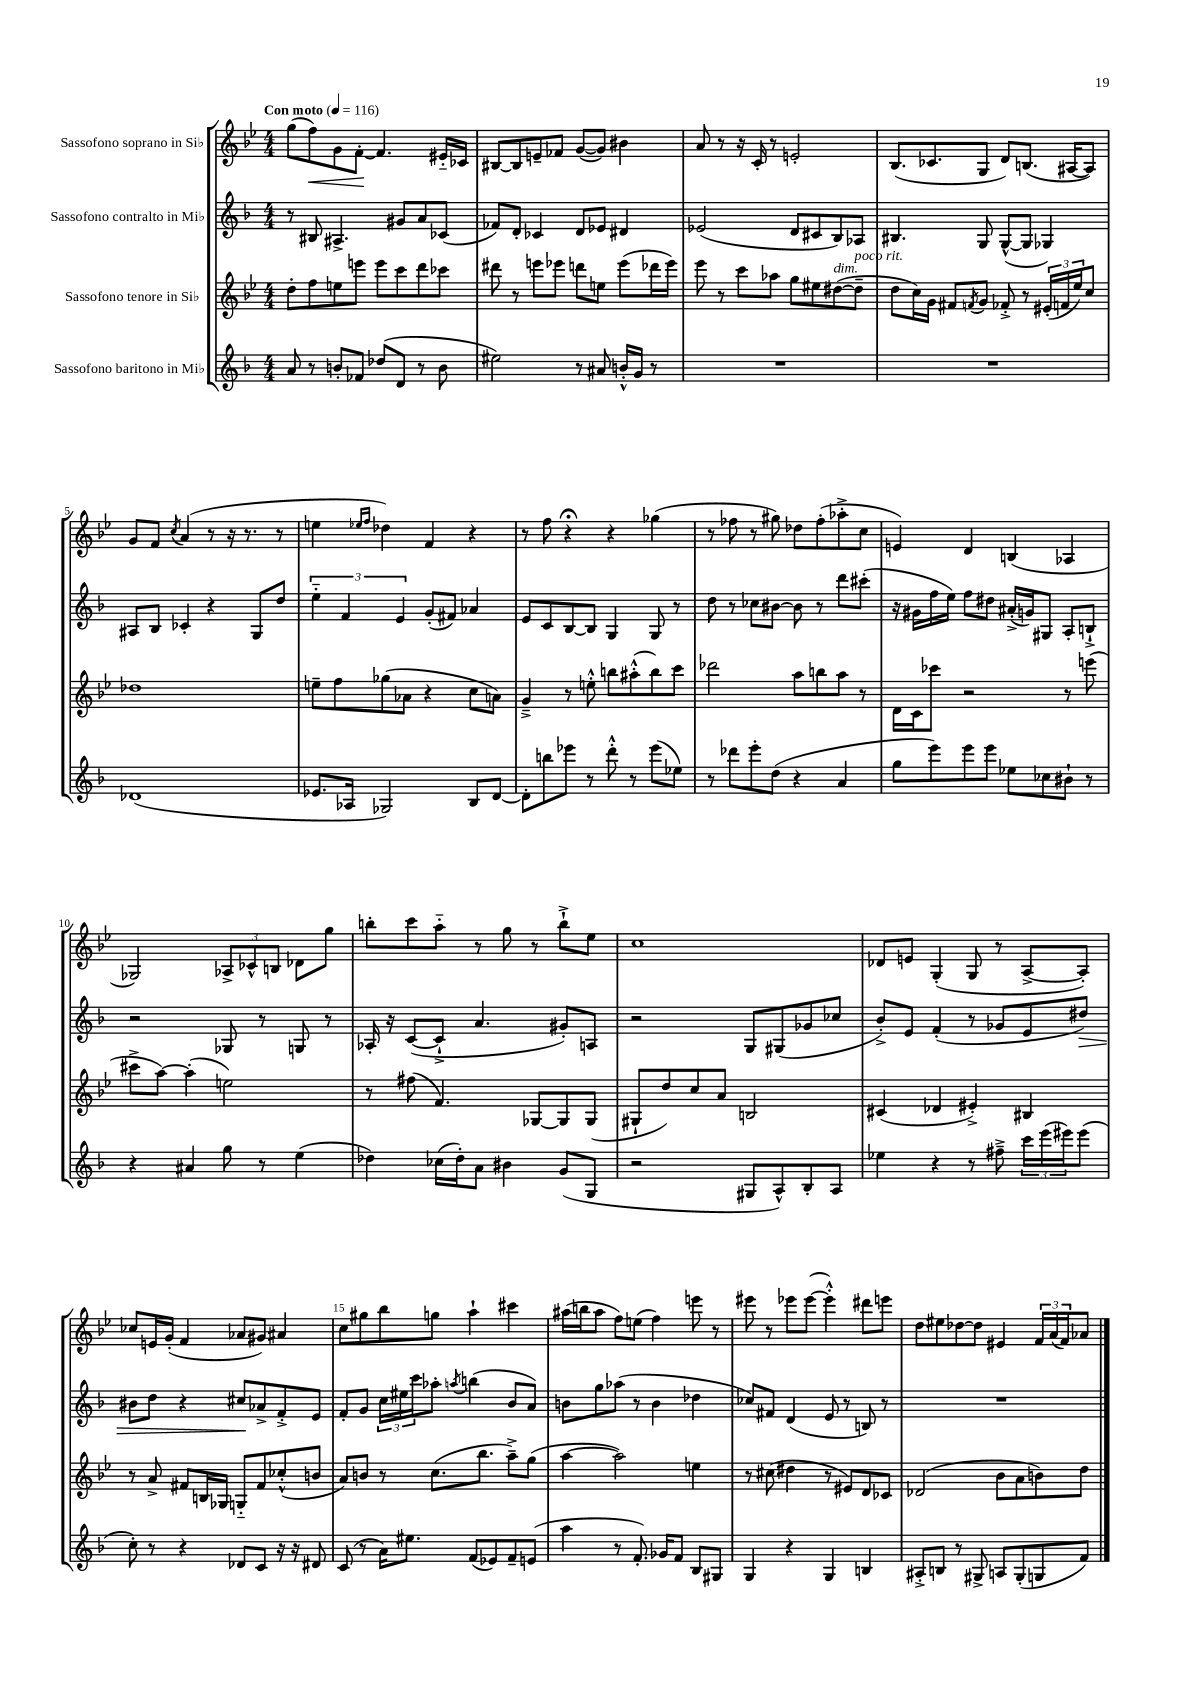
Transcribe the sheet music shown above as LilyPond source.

<<
\new StaffGroup <<
\new Staff = "s0" \with { instrumentName = "Sassofono soprano in Sib" } {
    \clef treble \key bes \major \numericTimeSignature \time 4/4 \tempo "Con moto" 4 = 116
    g''8( f''8\<) g'8 f'8~-.\! f'4. eis'16-_ ces'16 |
    bis8~ bis8 e'8-- fes'8 g'8~( g'8) bis'4 |
    a'8 r8 r16 c'16-. r8 e'2-. |
    bes8.( ces'8. g8 d'8) b8.( ais16~ ais8) |
    g'8 f'8 \acciaccatura { c''8 } a'4( r8 r16 r8. r8 |
    e''4 \grace { ees''16 f''16 } des''4) f'4 r4 |
    r8 f''8 r4\fermata r4 ges''4( |
    r8 fes''8 r8 gis''8) des''8 fes''8-.( aes''8-.-> c''8 |
    e'4) d'4 b4( aes4 |
    ges2) \tuplet 3/2 { aes8-> ces'8-^ b8 } des'8 g''8 |
    b''8-. c'''8 a''8-_ r8 g''8 r8 b''8-!-> ees''8 |
    c''1 |
    des'8 e'8 g4-.( g8 r8 a8~-> a8-.) |
    ces''8 e'16 g'16-.( f'4 aes'8 gis'8) ais'4 |
    c''8 gis''8 bes''8 g''8 a''4-! cis'''4 |
    ais''16( b''16 ais''8 f''8) e''8( f''4) e'''8 r8 |
    eis'''8 r8 ees'''8 ees'''8~( ees'''4-.-^) dis'''8 e'''8 |
    d''8 eis''8 des''8~ des''8 eis'4 \tuplet 3/2 { f'16 a'16( f'16) } aes'8 \bar "|." |
}
\new Staff = "s1" \with { instrumentName = "Sassofono contralto in Mib" } {
    \clef treble \key f \major \numericTimeSignature \time 4/4
    r8 bis8 ais4.-> gis'8 a'8 ces'8( |
    fes'8) d'8-. ces'4 d'8 ees'8 dis'4 |
    ees'2( d'8 cis'8 bes8) aes8 |
    bis4. g8 g8~-^( g8 ges4) |
    ais8 bes8 ces'4-. r4 g8 d''8 |
    \tuplet 3/2 { e''4-_ f'4 e'4 } g'8-.( fis'8) aes'4 |
    e'8 c'8 bes8~ bes8 g4 g8 r8 |
    d''8 r8 ces''8 bis'8~ bis'8 r8 d'''8 cis'''8-.( |
    r16 gis'16 f''16 e''16) f''8 dis''8 ais'16-.->( g'16) gis8 a8-. b8-!-> |
    r2 ges8 r8 g8 r8 |
    aes16-. r16 c'8~( c'8-!-> a'4. gis'8-.) a8 |
    r2 g8 gis8( ges'8 ces''8 |
    bes'8-.->) e'8 f'4-.( r8 ges'8 e'8 dis''8\>) |
    bis'8 d''8 r4 cis''8\! aes'8-> f'8-.-> e'8 |
    f'8-. g'8 \tuplet 3/2 { c''16 eis''16 c'''16 } aes''8-. \acciaccatura { a''8 } b''4( bes'8 a'8) |
    b'8 g''8 aes''8( r8 b'4 des''4 |
    ces''8) fis'8 d'4( e'8 r8 b8) r8 |
    R1 \bar "|." |
}
\new Staff = "s2" \with { instrumentName = "Sassofono tenore in Sib" } {
    \clef treble \key bes \major \numericTimeSignature \time 4/4
    d''8-. f''8 e''8 e'''8 e'''8 c'''8 d'''8 ces'''8 |
    dis'''8 r8 e'''8 ees'''8 d'''8 e''8 ees'''8( des'''16 ees'''16) |
    ees'''8 r8 c'''8 aes''8 g''8 eis''8 dis''8~^\markup { \italic "dim." }( dis''8--^\markup { \italic "poco rit." } |
    d''8 c''16) g'16 fis'8 \acciaccatura { f'8 } g'8 fes'8-.-> r8 \tuplet 3/2 { eis'16-.( f'16 ees''16) } c''8 |
    des''1 |
    e''8-- f''8 ges''8( aes'8 r4 c''8 a'8) |
    g'4---> r8 e''8-.-^ b''8 ais''8-.-^( b''8) c'''8 |
    des'''2 a''8 b''8 a''8 r8 |
    d'16 c'16 ces'''8 r2 r8 e'''8( |
    cis'''8-> a''8~) a''4-.( e''2) |
    r8 fis''8( f'4.) ges8~ ges8 ges8( |
    gis8-! d''8) c''8 a'8 b2 |
    cis'4( des'4 eis'4-.->) bis4 |
    r8 a'8-> fis'8 b16 ges16 g8-_ fis'8 ces''8-.-^( b'8 |
    a'8) b'8 r8 c''8.( bes''8. a''8--->) g''8( |
    a''4~ a''2) e''4 |
    r8 cis''8( dis''4 r8 eis'8) d'8 ces'8 |
    des'2( bes'8 a'8 b'8) d''8 \bar "|." |
}
\new Staff = "s3" \with { instrumentName = "Sassofono baritono in Mib" } {
    \clef treble \key f \major \numericTimeSignature \time 4/4
    a'8 r8 b'8-. fes'8 des''8( d'8 r8 b'8 |
    eis''2) r8 ais'8 b'16-.-^ g'16 r8 |
    R1 |
    R1 |
    des'1( |
    ees'8. aes16 ges2) bes8 d'8~ |
    d'8-. b''8 ees'''8 r8 d'''8-.-^ r8 ees'''8( ees''8) |
    r8 des'''8 e'''8-. d''8( r4 a'4 |
    g''8 e'''8) e'''8 e'''8 ees''8 ces''8 bis'8-! r8 |
    r4 ais'4 g''8 r8 e''4( |
    des''4) ces''16( des''16-.) a'8 bis'4 g'8( g8 |
    r2 gis8 a8-^) bes8-. a8 |
    ees''4 r4 r8 fis''8---> \tuplet 3/2 { c'''16 e'''16( eis'''16) } eis'''8( |
    c''8-.) r8 r4 des'8 c'8 r16 r16 dis'8 |
    c'8( r8 a'16) eis''8. f'8( ees'8) f'8-- e'8( |
    a''4 r8 f'8.-.) ges'16 f'8 bes8 gis8 |
    g4 r4 g4 b4 |
    ais8-.-> b8 r8 gis8-> a8 gis8-.( g8 f'8) \bar "|." |
}
>>
>>
\layout { \context { \Score \override BarNumber.break-visibility = ##(#f #t #t) barNumberVisibility = #(every-nth-bar-number-visible 5) } }
